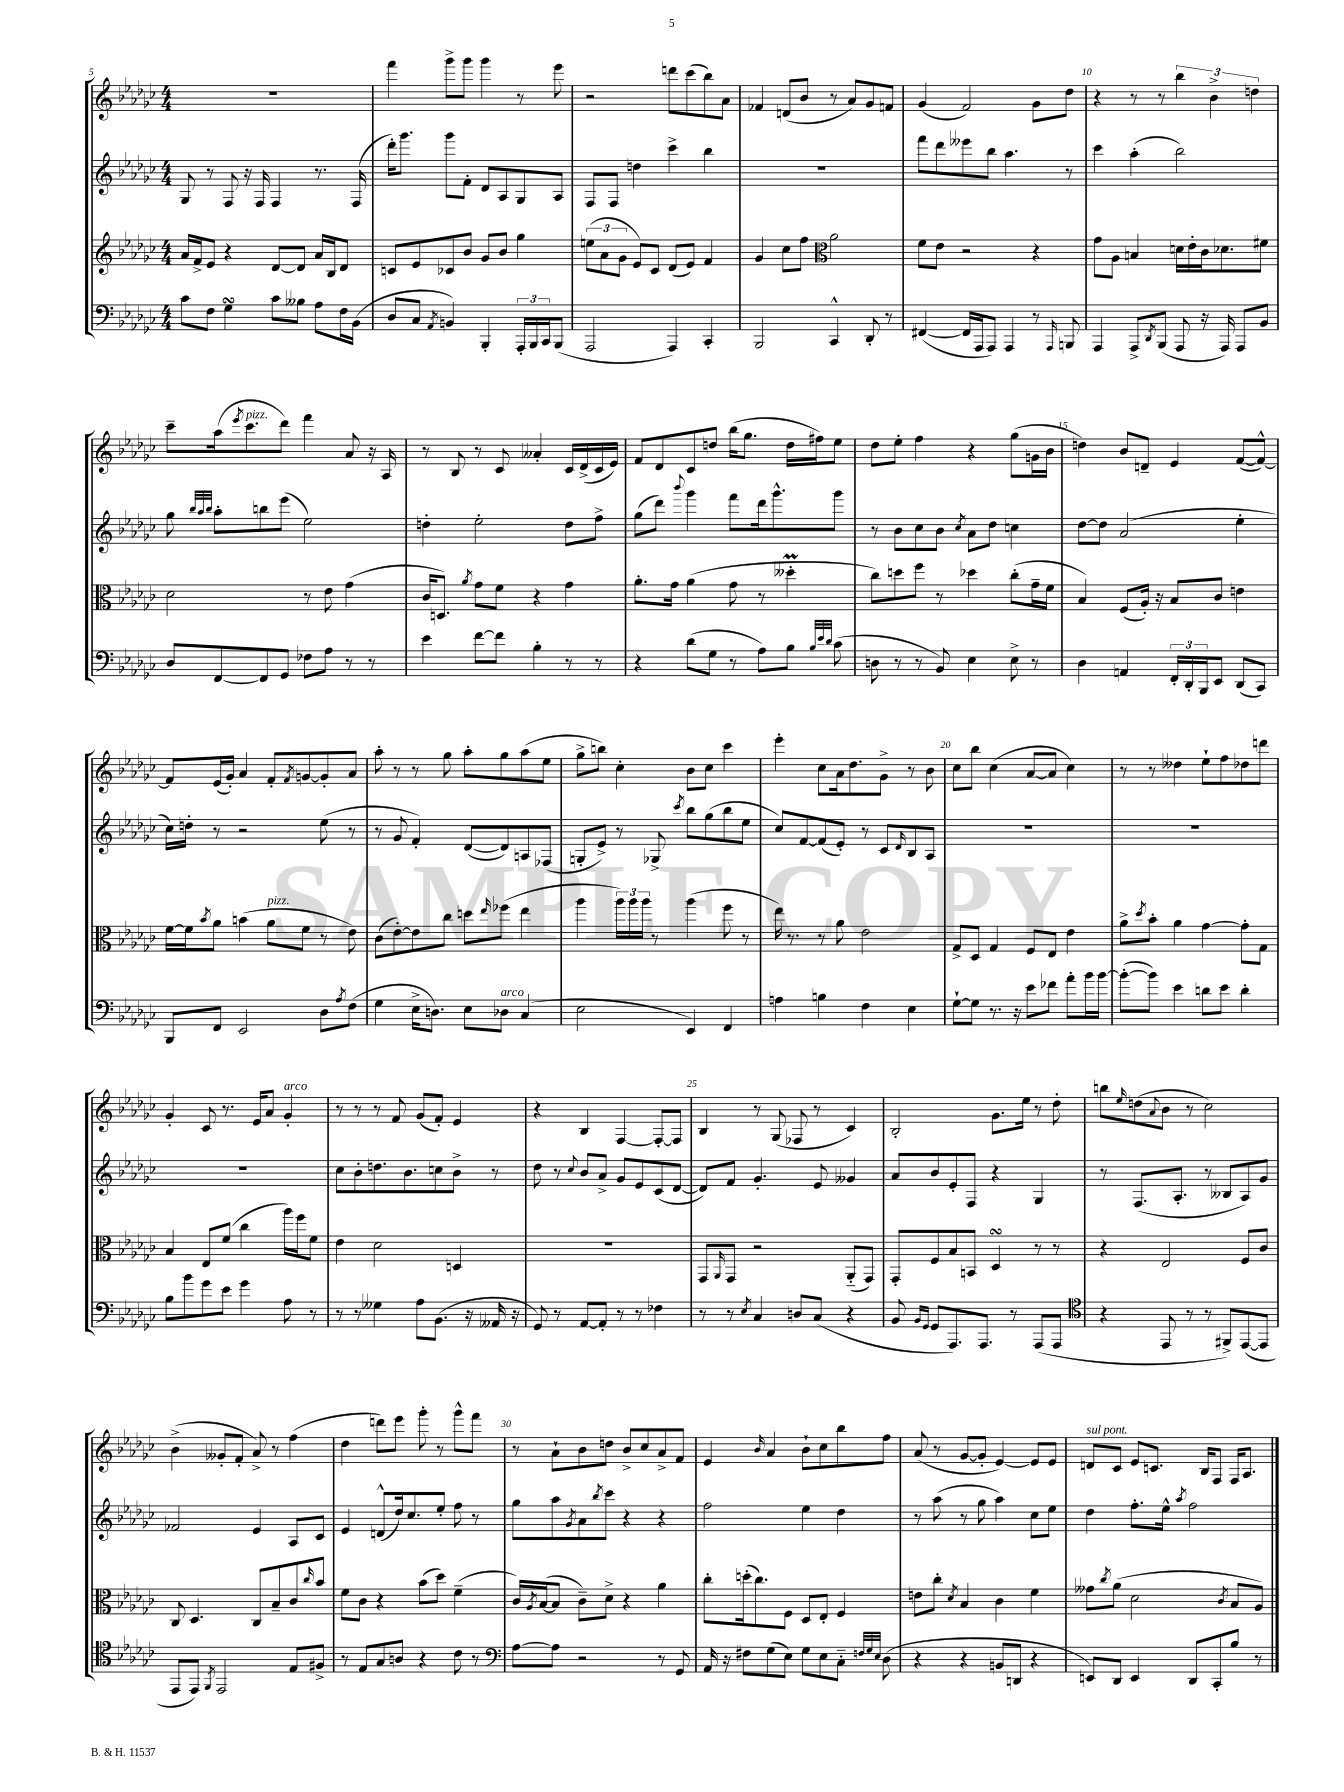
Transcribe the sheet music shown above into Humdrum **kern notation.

**kern	**kern	**kern	**kern
*part4	*part3	*part2	*part1
*staff4	*staff3	*staff2	*staff1
*clefF4	*clefG2	*clefG2	*clefG2
*k[b-e-a-d-g-c-]	*k[b-e-a-d-g-c-]	*k[b-e-a-d-g-c-]	*k[b-e-a-d-g-c-]
*M4/4	*M4/4	*M4/4	*M4/4
=5	=5	=5	=5
8c-\L	16a-/LL	8G-/	1r
.	16f^/J	.	.
8F\J	8e-/J	8r	.
4G-sSSs\	4r	8F/	.
.	.	16r	.
.	.	16F/	.
8c-\L	[8d-/L	4F/	.
8B--X\J	8d-/J]	.	.
8A-\L	16a-/LL	8.r	.
.	16B-/J	.	.
16F\L	8d-/J	.	.
(16BB-\JJ	.	(16F/	.
=6	=6	=6	=6
8D-/L	8cn/L	16ddd-'\KL)	4fff\
.	.	8.ggg-\J	.
8C-/J	8e-/	.	.
8qAA-/	.	.	.
4BBn/)	8c-X/	8ggg-\L	8ggg-^\L
.	8b-/J	8f'\J	8ggg-\J
4BBB-'/	8g-/L	8d-/L	4ggg-\
.	8b-/J	8A-/	.
24AAA-'/LL	4gg-\	8G-/	8r
24BBB-/	.	.	.
24CC-/J	.	.	.
(8BBB-/J	.	8A-/J	8eee-\
=7	=7	=7	=7
2AAA-/	(12een\L	8F/L	2r
.	12a-\	.	.
.	.	8F/J	.
.	12g-\J	.	.
.	8e-/L)	4ddn\	.
.	8c-/J	.	.
4AAA-/)	(8d-/L	4ccc-^\	8dddn\L
.	8e-/J)	.	(8ccc-\
4CC-'/	4f/	4bb-\	8bb-\)
.	.	.	8a-\J
=8	=8	=8	=8
2BBB-/	4g-/	1r	4f-X/
.	8cc-\L	.	(8dn/L
.	8ff\J	.	8b-/J
*	*clefC3	*	*
4CC-^^/	2a-\	.	8r
.	.	.	8a-/L)
8DD-'/	.	.	8g-/
8r	.	.	8fn/J
=9	=9	=9	=9
([4FF#X/	8f\L	8fff\L	(4g-/
.	8e-\J	8ddd-\	.
16FF#/LL]	2r	8eee--X\	2f/)
16AAA-/J	.	.	.
8AAA-/J)	.	8bb-\J	.
4AAA-/	.	4.aa-\	.
8r	4r	.	8g-\L
16qqAAA-/	.	.	.
8BBBn/	.	8r	8dd-\J
=10	=10	=10	=10
4AAA-/	8g-\L	4ccc-\	4r
.	8A-\J	.	.
8AAA-^/L	4Bn/	(4aa-'\	8r
8qDD-/	.	.	.
(8BBB-/J	.	.	8r
8AAA-/	16dn\LL	2bb-\)	6bb-\
.	16e-'\	.	.
16r	16c-\J	.	.
.	.	.	6b-^\
16AAA-/)	8.d-X\	.	.
8AAA-/L	.	.	.
.	.	.	6ddn\
8BB-/J	8f#X\J	.	.
!!LO:LB:g=z
=11	=11	=11	=11
8D-/L	2d-\	8gg-\	8ccc-~\L
.	.	32qqbb-/LLL	.
.	.	32qqaa-/	.
.	.	32qqbb-/JJJ	.
[8FF/	.	8aa-'\L	(16aa-\k
.	.	.	8qeee-/
!	!	!	!LO:TX:a:i:t=pizz.
.	.	.	8.ccc-\
8FF/]	.	8bbn\	.
8GG-/J	.	(8eee-\J	8ddd-\J)
8F-X\L	8r	2ee-\)	4fff\
8A-\J	8e-\	.	.
8r	(4g-\	.	8a-/
8r	.	.	16r
.	.	.	16A-/
=12	=12	=12	=12
4e-\	16c-/KL	4ddn'\	8r
.	8.Dn/J)	.	.
.	.	.	8B-/
.	8qa-/	.	.
[8f\L	8g-\L	2ee-'\	8r
8f\J]	8f\J	.	8c-/
4B-'\	4r	.	4a--X'/
8r	4g-\	8dd\L	16c-/LL
.	.	.	(16d-^/
8r	.	8ff^\J	16c-/
.	.	.	16e-/JJ)
=13	=13	=13	=13
4r	8.a-'\L	(8gg-\L	8f/L
.	.	8ddd-\J)	8d-/
.	16g-\Jk	.	.
.	.	8qqbbb-/	.
(8d-\L	(4a-\	4ggg-\	8c-/
8G-\J	.	.	8ddn/J
8r	8g-\	8fff\L	(16bb-\KL
.	.	.	8.gg-\J
8A-\L)	8r	16ddd-\k	.
.	.	8.ggg-^^\	.
8B-\J	4dd--XM'\	.	16dd\LL
.	.	.	16ff#X\J)
32qqB-/LLL	.	.	.
32qqe-/	.	.	.
32qqd-/JJJ	.	.	.
(8c-\	.	8ggg-\J	8ee-\J
=14	=14	=14	=14
8Dn\	8cc-\L)	8r	8dd-\L
8r	8ddn\	8b-\L	8ee-'\J
8r	8ff\J	8cc-\	4ff\
8BB-/)	8r	8b-\J	.
.	.	8qcc-/	.
4E-\	4dd-X\	8a-\L	4r
.	.	8dd-\J	.
8E-^\	(8cc-'\L	4ccn\	(8gg-\L
8r	16g-~\L	.	16gn\L
.	16f\JJ	.	16b-\JJ
=15	=15	=15	=15
4D-\	4B-/)	[8dd-\L	4ddn\)
.	.	8dd-\J]	.
4AAn/	(8F/L	(2a-/	8b-/L
.	16A-'/Jk)	.	8dn~/J
.	16r	.	.
24FF'/LL	8B-/L	.	4e-/
24DD-'/	.	.	.
24BBB-/J	.	.	.
8EE-/J	8c-/J	.	.
(8DD-/L	4en\	4ee-'\	([8f/L
8CC-/J)	.	.	8f^^/J_)
!!LO:LB:g=z
=16	=16	=16	=16
8BBB-/L	[16f\LL	16cc-\LL)	8f/L]
.	16f\J]	16ddn'\JJ	.
.	8qb-/	.	.
8FF/J	8a-\J	8r	(16e-/L
.	.	.	16g-'/JJ)
2EE-/	(4bn\	2r	4a-/
!	!LO:TX:a:i:t=pizz.	!	!
.	8a-\L	.	8f'/L
.	.	.	8qf/
.	8f\J	.	[8gn/
8D-\L	8r	(8ee-\	8g'/]
8qA-/	.	.	.
(8F\J	8e-\)	8r	8a-/J
=17	=17	=17	=17
4G-\	(8c-\L	8r	8aa-'\
.	[8e-'\)	8g-/	8r
16E-^\KL	8e-\]	4f'/)	8r
8.Dn\J)	.	.	.
.	8cc-\J	.	8gg-\
8E-\L	8ddn\L	([8d-/L	8aa-'\L
.	16qqee-/	.	.
!LO:TX:a:i:t=arco	!	!	!
8D-X\J	(8ff-X\J	8d-/])	8gg-\
(4C-/	4ee-\	8An/	(8aa-\
.	.	(8F-X/J	8ee-\J
=18	=18	=18	=18
2E-\	4aa-\	8Gn'/L	8gg-^\L
.	.	8e-^/J)	8bbn\J)
.	24aa-\LL)	8r	4cc-'\
.	24aa-\	.	.
.	24aa-\JJ	.	.
.	8r	8G-X^/	.
.	.	8qccc-/	.
4EE-/)	(4aa-\	8bb-\L	8b-\L
.	.	(8gg-\	8cc-\J
4FF/	8ff\	8bb-\	4ccc-\
.	8r	8ee-\J	.
=19	=19	=19	=19
4An\	16ee-\)	8cc-/L)	4eee-'\
.	8.r	.	.
.	.	[8f/	.
4Bn\	8r	(8f/]	8cc-\L
.	8a-\	8e-'/J)	16a-\k
.	.	.	8.dd-\
4F\	2e-\	8r	.
.	.	8c-/L	8g-^\J
.	.	16qqd-/	.
4E-\	.	8B-/	8r
.	.	8A-/J	8b-\
=20	=20	=20	=20
[8G-`\L	8G-^/L	1r	8cc-\L
8G-\J]	8D-/J	.	8bb-\J
8.r	4G-/	.	(4cc-\
16r	.	.	.
8e-\L	8F/L	.	[8a-/L
8f-X\J	8E-/J	.	8a-/J]
8a-'\L	4e-\	.	4cc-\)
16b-\L	.	.	.
[16b-\JJ	.	.	.
=21	=21	=21	=21
(8b-'\L_	8a-^\L	1r	8r
.	8qdd-/	.	.
8b-\J])	8b-'\J	.	8r
4e-\	4a-\	.	4dd--X\
8dn\L	[4g-\	.	8ee-`\L
8e-\J	.	.	8ff\
4d'\	8g-'\L]	.	8dd-X\
.	8G-\J	.	8dddn\J
!!LO:LB:g=z
=22	=22	=22	=22
8B-\L	4B-/	1r	4g-'/
8b-\	.	.	.
8g-\	8E-/L	.	8c-/
8e-\J	(8f/J	.	8.r
4g-\	4cc-\	.	.
.	.	.	16e-/KL
.	.	.	8a-/J
!	!	!	!LO:TX:a:i:t=arco
8A-\	16aa-\LL)	.	4g-'/
.	16ff\J	.	.
8r	8f\J	.	.
=23	=23	=23	=23
8r	4e-\	8cc-\L	8r
8r	.	8b-'\	8r
4G--X\	2d-\	8.ddn\	8r
.	.	.	8f/
.	.	8.b-\	.
8A-\L	.	.	(8g-/L
(8.BB-\J	.	8ccn\	8f'/J)
.	4Dn/	8b-^\J	4e-/
16r	.	.	.
16AA--X/	.	8r	.
16r	.	.	.
=24	=24	=24	=24
8GG-/)	1r	8dd-\	4r
8r	.	8r	.
.	.	8qqcc-/	.
[8AA-/L	.	8b-/L	4B-/
8AA-'/J]	.	8a-^/J	.
8r	.	8g-/L	[4F/
8r	.	8e-/	.
4F-X\	.	(8c-/	8F'/L_
.	.	[8d-/J	8F/J]
=25	=25	=25	=25
8r	8GG-/L	8d-/L])	4B-/
.	16qqAA-/	.	.
8r	8GG-/J	8f/J	.
8qE-/	.	.	.
4C-/	2r	4.g-'/	8r
.	.	.	(8G-/
8Dn/L	.	.	8F-X/
(8C-/J	.	8e-/	8r
4r	(8AA-/L	4g--X/	4c-/)
.	8GG-/J)	.	.
=26	=26	=26	=26
8BB-/	8GG-'/L	8a-/L	2B-'/
16qqBB-/LL	.	.	.
16qqGG-/JJ	.	.	.
8GG-/L	8F/	8b-/	.
8.AAA-/)	8B-/	8e-'/	.
.	8BBn/J	8F/J	.
8.AAA-/J	.	.	.
.	4D-sSSS/	4r	8.g-\L
8r	.	.	.
.	.	.	16ee-\Jk
(8AAA-/L	8r	4G-/	8r
8AAA-/J	8r	.	8dd-'\
=27	=27	=27	=27
*clefC4	*	*	*
4r	4r	8r	8bbn\L
.	.	.	16qqee-/
.	.	(8.F/L	(8ddn\
.	.	.	8qqa-/
8EE-/	2E-/	.	8b-\J
.	.	8.A-'/J	.
8r	.	.	8r
8r	.	8r	2cc-\)
8FF#X^/L)	.	8B--X/L	.
([8EE-/	8F/L	8A-/)	.
8EE-/J]	8c-/J	8g-/J	.
!!LO:LB:g=z
=28	=28	=28	=28
8EE-/L	8C-/	2f-X/	(4b-^\
8EE-/J)	4.D-/	.	.
8qFF/	.	.	.
2EE-/	.	.	8g--X'/L
.	.	.	8f'/J
.	8C-/L	4e-/	8a-^/)
.	8B-~/	.	8r
8E-/L	8c-/	8A-/L	(4ff\
.	16qqcc-/	.	.
8F#X^/J	8b-/J	8c-/J	.
=29	=29	=29	=29
8r	8f\L	4e-/	4dd-\
8E-/L	8c-\J	.	.
8G-/	4r	(8dn^^/L	8dddn\L)
8An/J	.	16dd-/k)	8eee-\J
.	.	8.cc-/	.
4r	(8b-\L	.	8ggg-'\
.	8dd-\J)	8ee-'/J	8r
8c-\	(4f~\	8ff\	8ggg-^^\L
8r	.	8r	8fff\J
=30	=30	=30	=30
*clefF4	*	*	*
[8A-\L	16c-/LL)	8gg-\L	8r
.	8qA-/	.	.
.	([16B-/J	.	.
8A-\J]	8B-/J]	8aa-\	8a-`\L
.	.	8qg-/	.
2r	8c-~\L)	8a-\	8b-\
.	.	8qbb-/	.
.	8d-^\J	8ccc-\J	8ddn\J
.	4r	4r	8b-^/L
.	.	.	8cc-/
8r	4a-\	4r	8a-^/
8GG-/	.	.	8f/J
=31	=31	=31	=31
16AA-/	8cc-'\L	2ff\	4e-/
16r	.	.	.
8F#X\L	(16ddn'\k	.	.
.	8.cc-\)	.	.
.	.	.	16qqb-/
(8G-\	.	.	4a-/
8E-\J)	8F\J	.	.
8G-\L	8D-/L	4ee-\	8b-`\L
8E-\	8E-'/J	.	8cc-\
8C-\J	4F/	4dd-\	8bb-\
32qqFn/LLL	.	.	.
32qqG-/	.	.	.
32qqE-/JJJ	.	.	.
(8D-\	.	.	8ff\J
=32	=32	=32	=32
4r	8en\L	8r	(8a-/
.	8cc-'\J	(8aa-\	8r
.	8qd-/	.	.
4r	4B-/	8r	[8g-/L
.	.	8gg-\	8g-'/J]
8BBn/L	4c-\	4aa-\)	[4e-/)
8DDn/J	.	.	.
4r	4f\	8cc-\L	8e-/L]
.	.	8ee-\J	8e-/J
=33	=33	=33	=33
!	!	!	!LO:TX:a:i:t=sul pont.
8EEn/L)	8g--X\L	4dd-\	8dn/L
.	8qcc-/	.	.
8DD-/J	(8a-\J	.	8c-/J
4EE/	2d-\	8.ff'\L	8e-/L
.	.	.	8.cn/J
.	.	16ee-^^\Jk	.
.	.	8qaa-/	.
8DD-/L	.	2ff\	.
.	.	.	16B-/KL
8CC-'/	.	.	8F/J
.	8qc-/	.	.
8B-/J	8B-/L	.	16F/KL
.	.	.	8.A-/J
8r	8A-/J)	.	.
==	==	==	==
*-	*-	*-	*-
